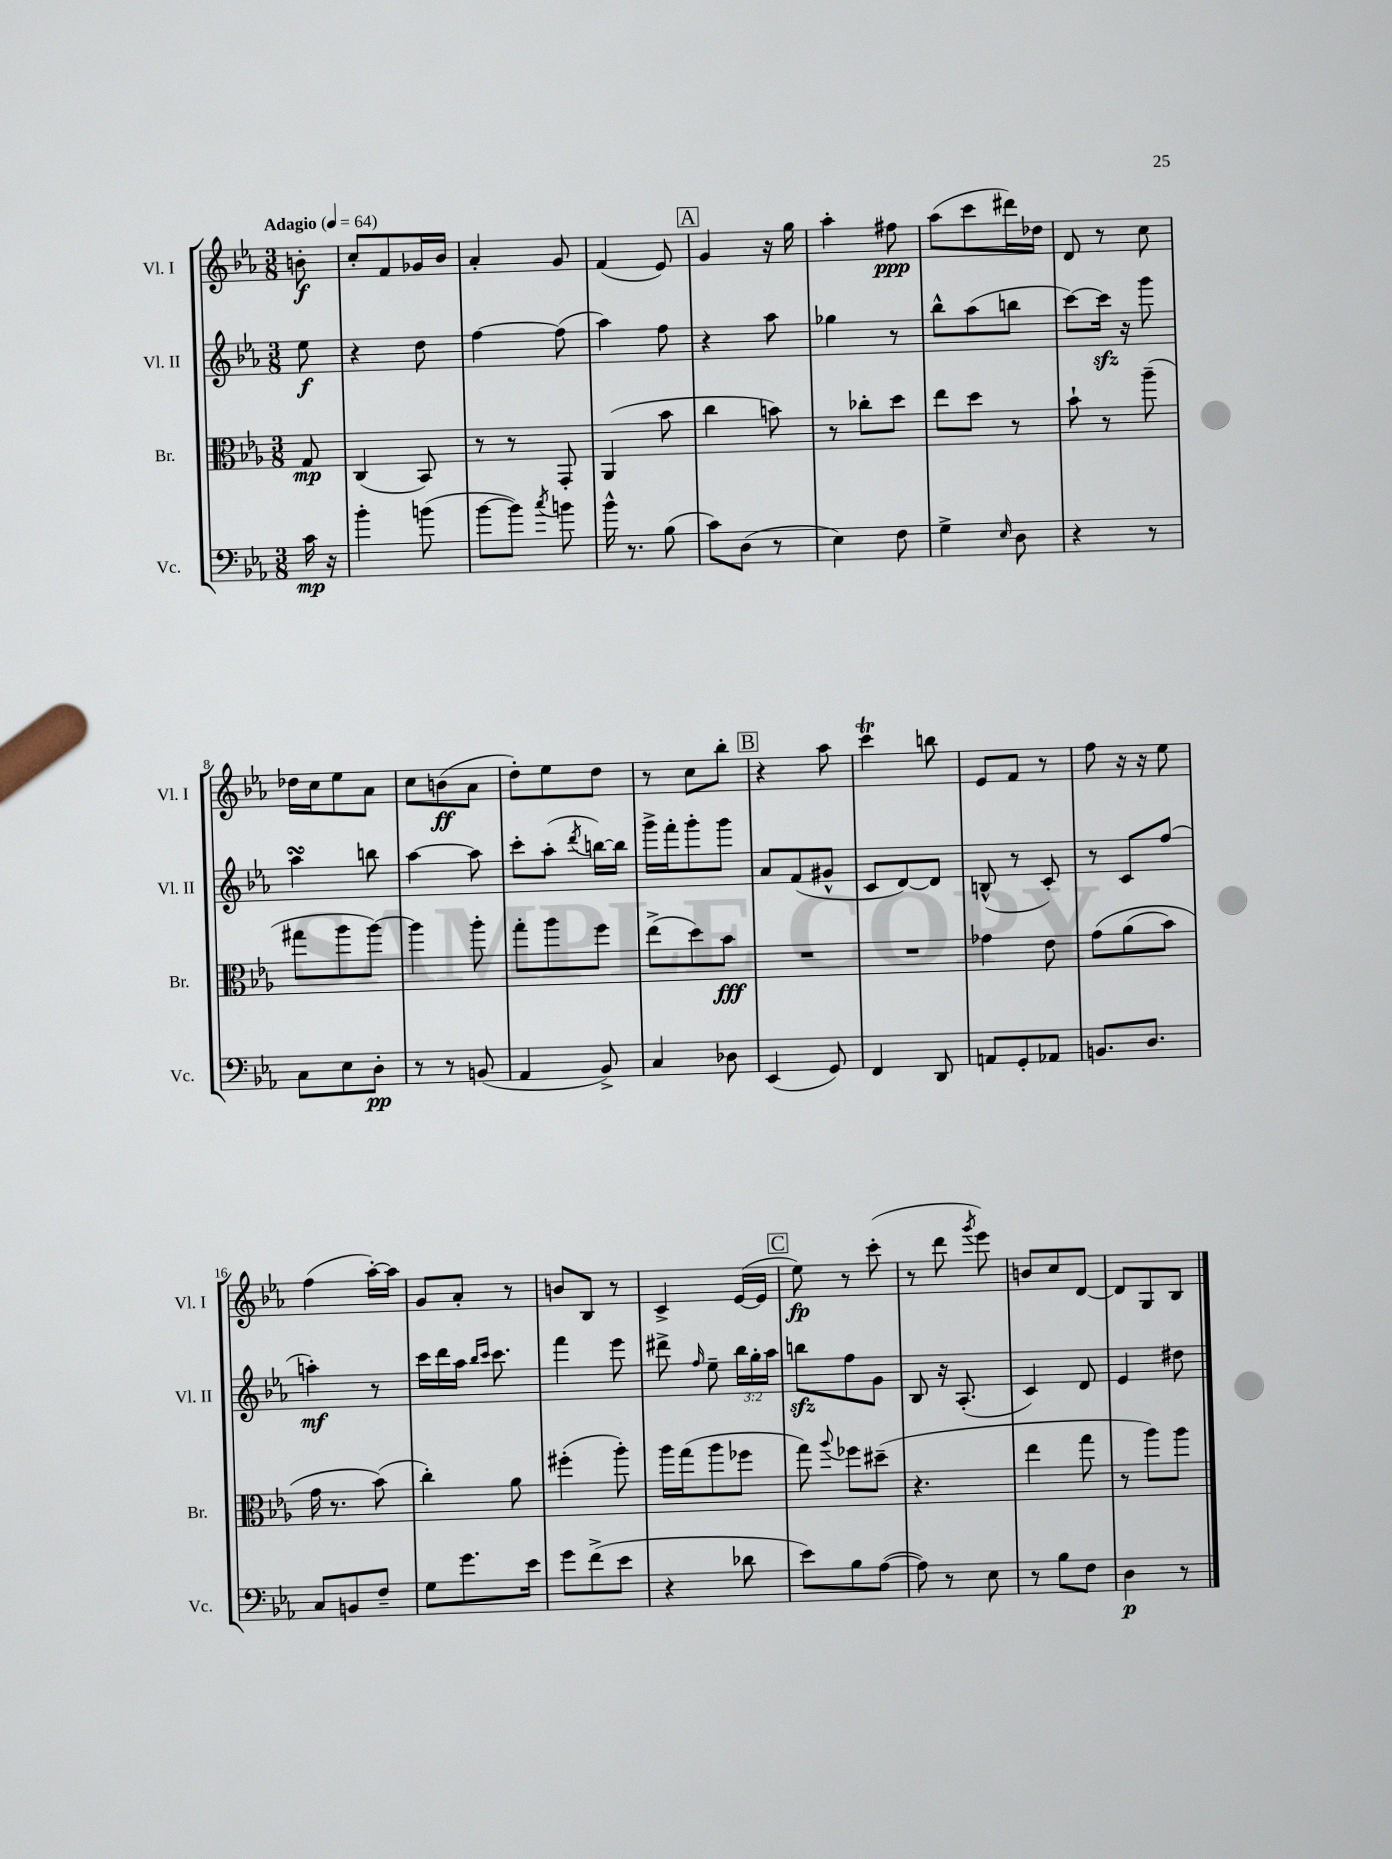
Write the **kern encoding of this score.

**kern	**dynam	**kern	**dynam	**kern	**dynam	**kern	**dynam
*part4	*part4	*part3	*part3	*part2	*part2	*part1	*part1
*staff4	*staff4	*staff3	*staff3	*staff2	*staff2	*staff1	*staff1
*I"Vc.	*	*I"Br.	*	*I"Vl. II	*	*I"Vl. I	*
*I'Vc.	*	*I'Br.	*	*I'Vl. II	*	*I'Vl. I	*
*clefF4	*	*clefC3	*	*clefG2	*	*clefG2	*
*k[b-e-a-]	*	*k[b-e-a-]	*	*k[b-e-a-]	*	*k[b-e-a-]	*
*M3/8	*	*M3/8	*	*M3/8	*	*M3/8	*
*MM64	*	*MM64	*	*MM64	*	*MM64	*
=	=	=	=	=	=	=	=
!	!	!	!	!	!	!LO:TX:a:B:t=Adagio	!
16c\	mp	8G/	mp	8ee-\	f	8bn'\	f
16r	.	.	.	.	.	.	.
=1	=1	=1	=1	=1	=1	=1	=1
4b-'\	.	(4C/	.	4r	.	8cc'/L	.
.	.	.	.	.	.	8f/	.
(8bn\	.	8BB-/)	.	8dd\	.	16g-X/L	.
.	.	.	.	.	.	16b-/JJ	.
=2	=2	=2	=2	=2	=2	=2	=2
[8b-\L	.	8r	.	[4ff\	.	4a-'/	.
8b-\J])	.	8r	.	.	.	.	.
8qcc/	.	.	.	.	.	.	.
8bn\	.	8GG'/	.	(8ff\]	.	8g/	.
=3	=3	=3	=3	=3	=3	=3	=3
16b-^^\	.	(4AA-/	.	4aa-\)	.	(4f/	.
8.r	.	.	.	.	.	.	.
(8B-\	.	8b-\	.	8ff\	.	8e-/)	.
!!LO:REH:place=s1:t=A
=4	=4	=4	=4	=4	=4	=4	=4
8c\L)	.	4cc\	.	4r	.	4g/	.
(8D\J	.	.	.	.	.	.	.
8r	.	8bn\)	.	8aa-\	.	16r	.
.	.	.	.	.	.	16gg\	.
=5	=5	=5	=5	=5	=5	=5	=5
4E-\)	.	8r	.	4gg-X\	.	4aa-'\	.
.	.	8cc-X'\L	.	.	.	.	.
8F\	.	8dd\J	.	8r	.	8ff#X\	ppp
=6	=6	=6	=6	=6	=6	=6	=6
4G^\	.	8ee-\L	.	8bb-^^\L	.	(8aa-\L	.
.	.	8dd\J	.	(8aa-\	.	8ccc\	.
16qqE-/	.	.	.	.	.	.	.
8D\	.	8r	.	8bbn\J	.	16ddd#X\L)	.
.	.	.	.	.	.	16dd-X\JJ	.
=7	=7	=7	=7	=7	=7	=7	=7
4r	.	8b-`\	.	[8ccc\L)	.	8d/	.
.	.	8r	.	16ccczz\Jk]	.	8r	.
.	.	.	.	16r	.	.	.
8r	.	(8aa-~\	.	8ggg\	.	8cc\	.
!!LO:LB:g=z
=8	=8	=8	=8	=8	=8	=8	=8
8C\L	.	8gg#X\L	.	4aa-sSSs\	.	16dd-X\LL	.
.	.	.	.	.	.	16cc\J	.
8E-\	.	8aa-\	.	.	.	8ee-\	.
8D'\J	pp	[8aa-\J)	.	8bbn\	.	8a-\J	.
=9	=9	=9	=9	=9	=9	=9	=9
8r	.	4aa-\]	.	[4aa-\	.	8cc\L	.
8r	.	.	.	.	.	(8bn\	ff
(8BBn/	.	8aa-'\	.	8aa-\]	.	8a-\J	.
=10	=10	=10	=10	=10	=10	=10	=10
4AA-/	.	8gg'\L	.	8ccc'\L	.	8dd'\L)	.
.	.	8aa-\	.	(8aa-'\J	.	8ee-\	.
.	.	.	.	8qddd/	.	.	.
8BB-^/)	.	8ff\J	.	[16bbn\LL)	.	8dd\J	.
.	.	.	.	16bb\JJ]	.	.	.
=11	=11	=11	=11	=11	=11	=11	=11
4C/	.	(8ee-^\L	.	16ggg^\LL	.	8r	.
.	.	.	.	16fff'\J	.	.	.
.	.	8dd\)	.	8ggg'\	.	8cc\L	.
8D-X\	.	8b-\J	fff	8ggg\J	.	8bb-'\J	.
!!LO:REH:place=s1:t=B
=12	=12	=12	=12	=12	=12	=12	=12
(4EE-/	.	4.r	.	8a-/L	.	4r	.
.	.	.	.	(8f/	.	.	.
8GG/)	.	.	.	8g#X^^/J	.	8aa-\	.
=13	=13	=13	=13	=13	=13	=13	=13
4FF/	.	4.r	.	8c/L	.	4cccT\	.
.	.	.	.	[8d/)	.	.	.
8DD/	.	.	.	8d/J]	.	8bbn\	.
=14	=14	=14	=14	=14	=14	=14	=14
8AAn/L	.	4g-X\	.	(8Bn^^/	.	8e-/L	.
8GG'/	.	.	.	8r	.	8f/J	.
8AA-X/J	.	8e-\	.	8c'/)	.	8r	.
=15	=15	=15	=15	=15	=15	=15	=15
8.BBn/L	.	(8g\L	.	8r	.	8ff\	.
.	.	(8a-\	.	8c/L	.	16r	.
8.D/J	.	.	.	.	.	16r	.
.	.	8b-\J)	.	(8ff/J	.	8ee-\	.
!!LO:LB:g=z
=16	=16	=16	=16	=16	=16	=16	=16
8C/L	.	16g\	.	4aan'\)	mf	(4ff\	.
.	.	8.r	.	.	.	.	.
8BBn/	.	.	.	.	.	.	.
8F~/J	.	(8b-\)	.	8r	.	[16aa-'\LL)	.
.	.	.	.	.	.	16aa-\JJ]	.
=17	=17	=17	=17	=17	=17	=17	=17
8G\L	.	4cc'\)	.	16ccc\LL	.	8g/L	.
.	.	.	.	16ddd\	.	.	.
8.g\	.	.	.	16aa-\JJ	.	8a-'/J	.
.	.	.	.	16qqbb-/LL	.	.	.
.	.	.	.	16qqccc/JJ	.	.	.
.	.	.	.	8.ccc\	.	.	.
.	.	8a-\	.	.	.	8r	.
16e-\Jk	.	.	.	.	.	.	.
=18	=18	=18	=18	=18	=18	=18	=18
8g\L	.	(4ff#X'\	.	4fff\	.	8bn/L	.
(8f^\	.	.	.	.	.	8B-/J	.
8e-\J	.	8aa-'\)	.	8eee-\	.	8r	.
=19	=19	=19	=19	=19	=19	=19	=19
4r	.	16aa-\LL	.	8ddd#X^\	.	4c^/	.
.	.	(16gg\J	.	.	.	.	.
.	.	.	.	16qqff/	.	.	.
.	.	8aa-\	.	8ee-~\	.	.	.
8d-X\	.	8ff-X\J	.	24bb-\LL	.	([16e-/LL	.
.	.	.	.	24gg'\	.	.	.
.	.	.	.	.	.	16e-/JJ]	.
.	.	.	.	24aa-\JJ	.	.	.
!!LO:REH:place=s1:t=C
=20	=20	=20	=20	=20	=20	=20	=20
8e-\L)	.	8gg\)	.	8bbnzz\L	.	8ee-\)	fp
.	.	8qqaa-/	.	.	.	.	.
8B-\	.	8ff-X\L	.	8ff\	.	8r	.
([8A-\J	.	(8dd#X~\J	.	8g\J	.	(8ccc'\	.
=21	=21	=21	=21	=21	=21	=21	=21
8A-\])	.	4.r	.	8B-/	.	8r	.
8r	.	.	.	16r	.	8ddd\	.
.	.	.	.	(8.A-'/	.	.	.
.	.	.	.	.	.	8qggg/	.
8E-\	.	.	.	.	.	8eee-\)	.
=22	=22	=22	=22	=22	=22	=22	=22
8r	.	4ee-\	.	4c/)	.	8bn/L	.
8B-\L	.	.	.	.	.	8cc/	.
8F\J	.	8gg\	.	8d/	.	[8d/J	.
=23	=23	=23	=23	=23	=23	=23	=23
4D\	p	8r	.	4e-/	.	8d/L]	.
.	.	8aa-\L)	.	.	.	8G/	.
8r	.	8aa-\J	.	8dd#X\	.	8B-/J	.
==	==	==	==	==	==	==	==
*-	*-	*-	*-	*-	*-	*-	*-
